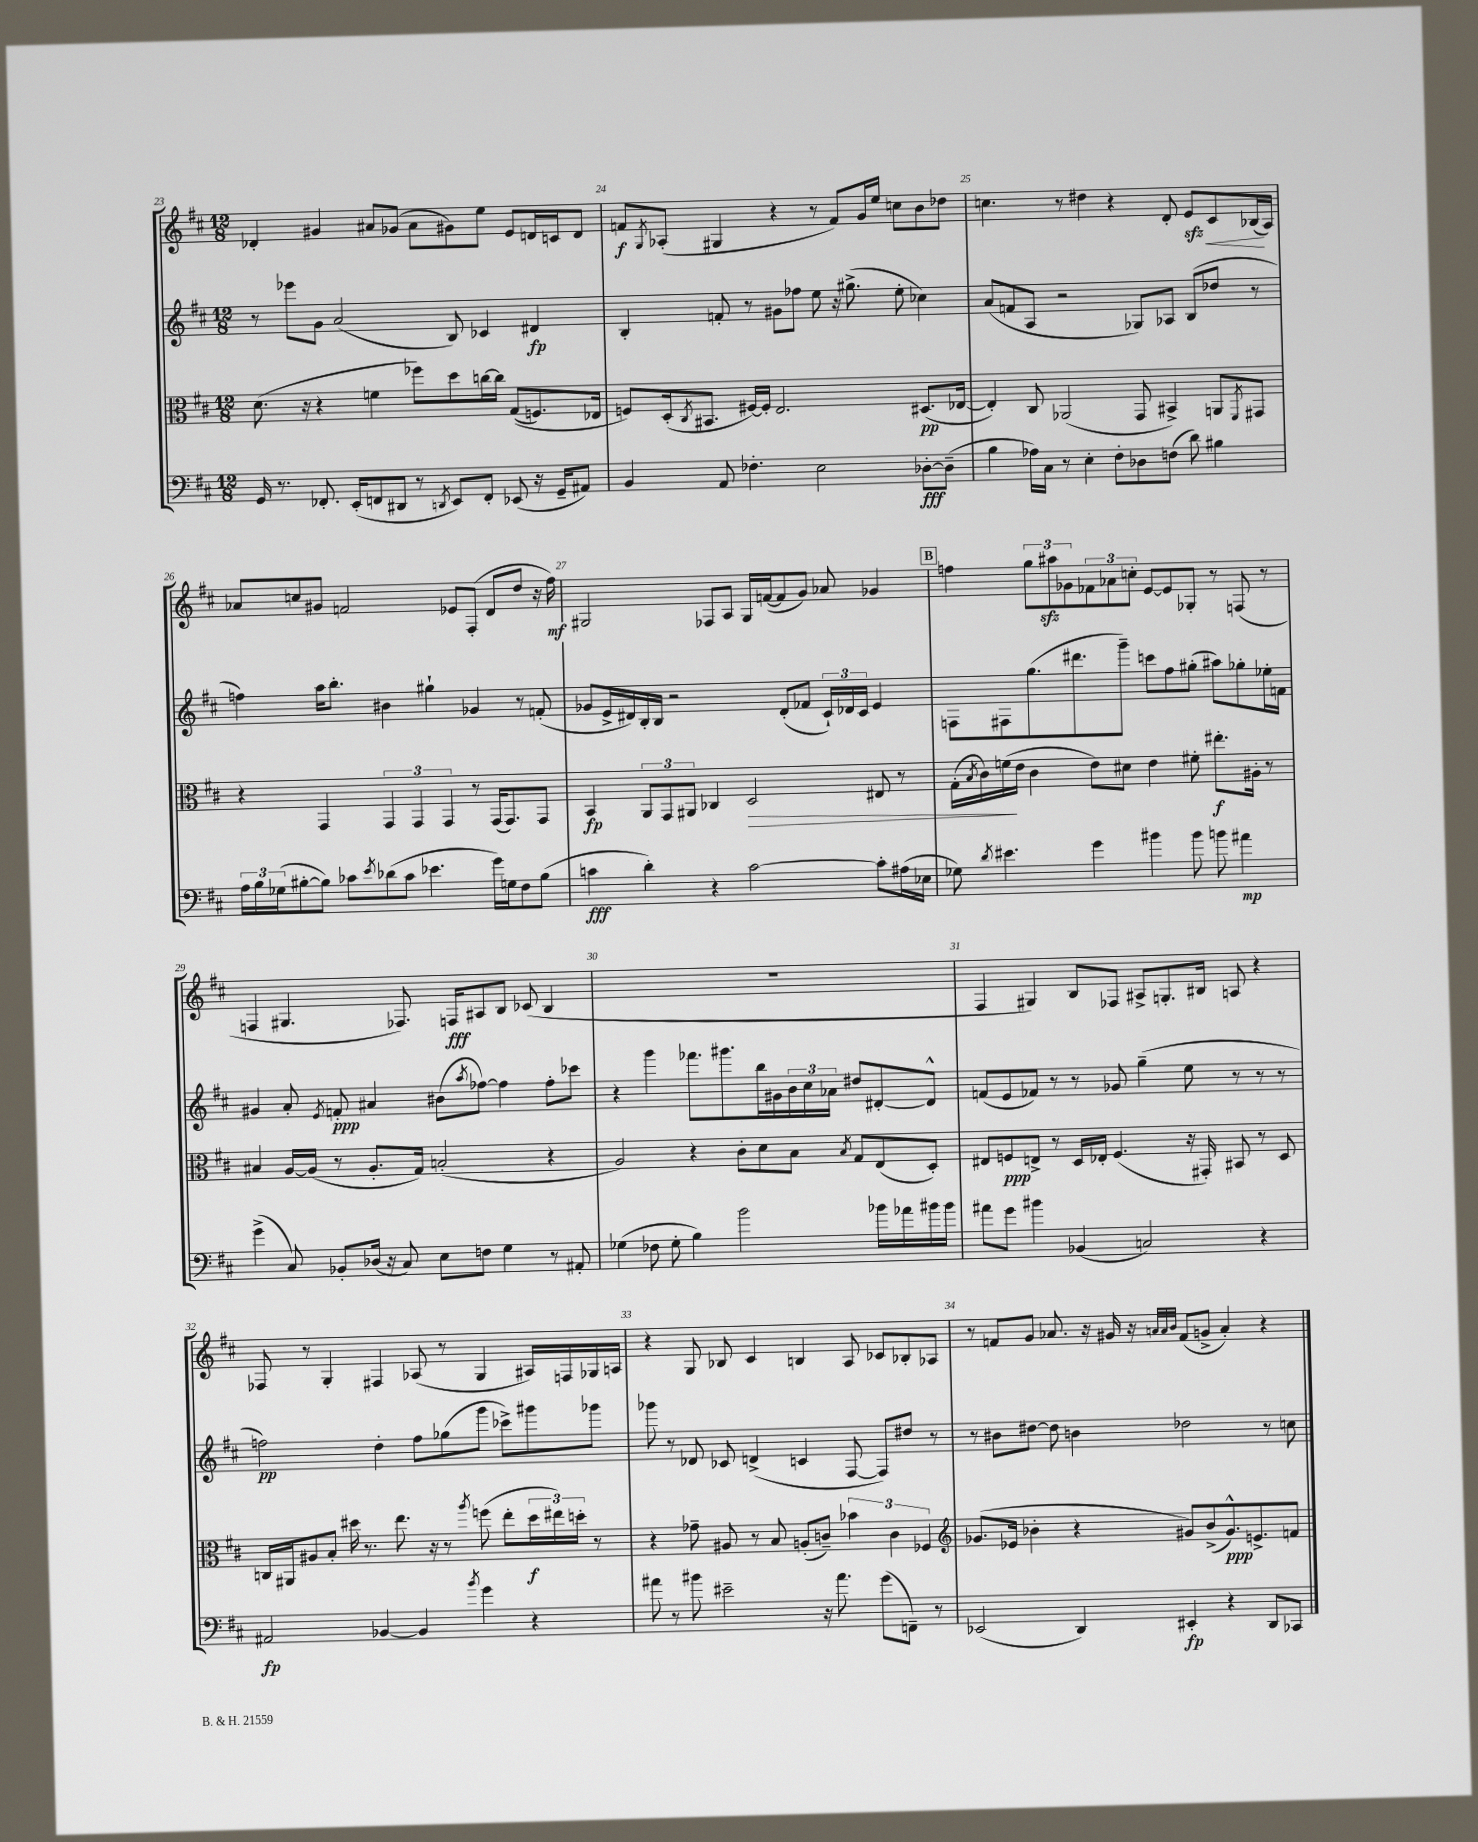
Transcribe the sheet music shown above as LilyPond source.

<<
\new StaffGroup <<
\new Staff = "s0" {
    \clef treble \key d \major \numericTimeSignature \time 12/8
    des'4-. gis'4 ais'8 ges'8( ais'8 gis'8) e''8 e'8 d'16 c'16 d'8 |
    f'8\f \acciaccatura { g8 } aes8-.( gis4 r4 r8 f'8) g'16 e''16 c''8 b'8 des''8 |
    c''4. r8 dis''4 r4 d'8-. e'8\sfz\< cis'8 bes16\!( a16) |
    aes'8 c''8 gis'8 f'2 ees'8 fis8-.( d'8 d''8 r16 fis''16\mf) |
    gis2 fes8 a8 gis16 f'16~( f'8 g'8) aes'8 ges'4 |
    \mark \markup { \box "B" } f''4 \tuplet 3/2 { g''8 ais''8\sfz ges'8 } \tuplet 3/2 { fes'8 aes'8 c''8-. } e'8~ e'8 ges8-. r8 f8( r8 |
    f4 gis4. fes8.) f16\fff ais8 b8 ces'8( b4 |
    R1. |
    fis4 gis4) b8 fes8 ais8-> g8.-. bis16 a8 r4 |
    fes8 r8 g4-. fis4 aes8( r8 g4 ais16) f16 ges16 a16 |
    r4 g8 bes8 cis'4 b4 a8 ces'8 bes8-. aes8 |
    r8 f'8 g'8 aes'8. r16 gis'16 r16 \grace { a'32 a'32 b'32 } f'8( g'8-> a'4-.) r4 \bar "|." |
}
\new Staff = "s1" {
    \clef treble \key d \major \numericTimeSignature \time 12/8
    r8 ees'''8 g'8 a'2( b8) ces'4 dis'4\fp |
    b4-. f'8-. r8 gis'8 fes''8 e''8 r16 gis''8.->( e''8-. ces''4) |
    a'8( f'8 a8 r2 ges8) aes8 b8( des''8 r8 |
    f''4) a''16 b''8.-. bis'4 gis''4-! ges'4 r8 f'8-.( |
    ges'8 e'16-> dis'16) b16-. b16 r2 dis'8-.( fes'8 \tuplet 3/2 { cis'16-!) des'16 cis'16 } e'4 |
    \mark \markup { \box "B" } f8 fis8 g''8.( dis'''8. g'''8--) c'''8 fis''8 gis''8-.( ais''8) ges''8-. ees''16-. f'16 |
    gis'4 a'8-. \acciaccatura { e'8 } f'8-.\ppp ais'4 bis'8( \acciaccatura { a''8 } fes''8~) fes''4 fes''8-. ces'''8 |
    r4 g'''4 fes'''8. gis'''8. b''16 gis'16 \tuplet 3/2 { b'16 cis''16 aes'16 } dis''8 dis'8~-. dis'8-^ |
    f'8( e'8 fes'8) r8 r8 ges'8 g''4--( e''8 r8 r8 r8 |
    f''2\pp) d''4-. f''8 ges''8( g'''8 ces'''8->) gis'''8 ges'''8 |
    ges'''8 r8 des'8 ces'8 d'4->( c'4 fis8~ fis8) dis''8 r8 |
    r8 bis'8 dis''8~ dis''8 b'4 des''2 r8 c''8 \bar "|." |
}
\new Staff = "s2" {
    \clef alto \key d \major \numericTimeSignature \time 12/8
    d'8.( r16 r4 f'4 fes''8) d''8 c''16~ c''16 g8(\( f8.) ees16 |
    f8\) d16-.( \acciaccatura { cis8 } bis,8. fis16~) fis16-. e2. dis8.\pp( ees16~ |
    ees4-.) cis8 aes,2( g,8 bis,4->) a,8 \acciaccatura { fis,8 } gis,8 |
    r4 g,4 \tuplet 3/2 { g,4 g,4 g,4 } r8 g,16( g,8.) g,8 |
    b,4\fp \tuplet 3/2 { a,8 g,8 ais,8 } ces4 d2\> eis8 r8 |
    \mark \markup { \box "B" } g16-.( \acciaccatura { b8 } cis'16) f'16\!( e'16 cis'4 e'8) dis'8 e'4 fis'8-. eis''8.-.\f ais16-. r8 |
    bis4 a16~ a16( r8 a8.-. g16) b2-.( r4 |
    a2) r4 cis'8-. d'8 b8 \acciaccatura { b8 } g8 e8( d8-.) |
    eis8 f8\ppp e8-> r8 d16 ees16-. f4.( r16 gis,16-.) bis,8 r8 d8 |
    c16 ais,16 ais8 b8-. dis''16 r8. e''8. r16 r8 \acciaccatura { a''8 } f''8( e''8-. \tuplet 3/2 { dis''16\f eis''16) d''16-. } r8 |
    r4 ges'8-- ais8 r8 b8 a8-.( c'8--) \tuplet 3/2 { bes'4 c'4 fes4 } |
    \clef treble ges'8.( ees'16 bes'4-. r4 gis'8) bes'8->( gis'8.-^\ppp) e'8.-> f'8 \bar "|." |
}
\new Staff = "s3" {
    \clef bass \key d \major \numericTimeSignature \time 12/8
    g,16 r8. fes,8.-. e,16-.( f,8 dis,8 r8 \acciaccatura { d,8 } e,8) f,8-. ees,8( r16 g,16-- ais,8) |
    b,4 a,8 fes4.-. e2 des8~-.\fff des8--( |
    b4 aes16) cis16 r8 e4-. fis8-. des8 f8( d'8) bis4 |
    \tuplet 3/2 { a16 b16 ges16( } bis8~-. bis8) ces'8 \acciaccatura { e'8 } des'8( ces'8 ees'4. g'16) g16 fis8 bis8( |
    c'4\fff d'4-.) r4 c'2~ c'8-. ais16( ees16 |
    \mark \markup { \box "B" } ges8) \acciaccatura { d'8 } eis'4. g'4 bis'4 bis'8 b'8 ais'4\mp |
    g'4->( cis8) bes,8-. des16( r16 cis8) e8 f8 g4 r8 ais,8-. |
    ges4( fes8 ges8-. b4) b'2 bes'16 aes'16 bis'16 bis'16 |
    ais'8 g'8 bis'4 bes,4( c2) r4 |
    ais,2\fp bes,4~ bes,4 \acciaccatura { b'8 } g'4 r4 |
    ais'8 r8 bis'8 eis'2-- r16 ais'8. g'8( f,8--) r8 |
    ees,2( d,4) eis,4-.\fp r4 d,8 ces,8 \bar "|." |
}
>>
>>
\layout { \context { \Score currentBarNumber = #23 \override BarNumber.break-visibility = ##(#f #t #t) barNumberVisibility = #all-bar-numbers-visible } }
